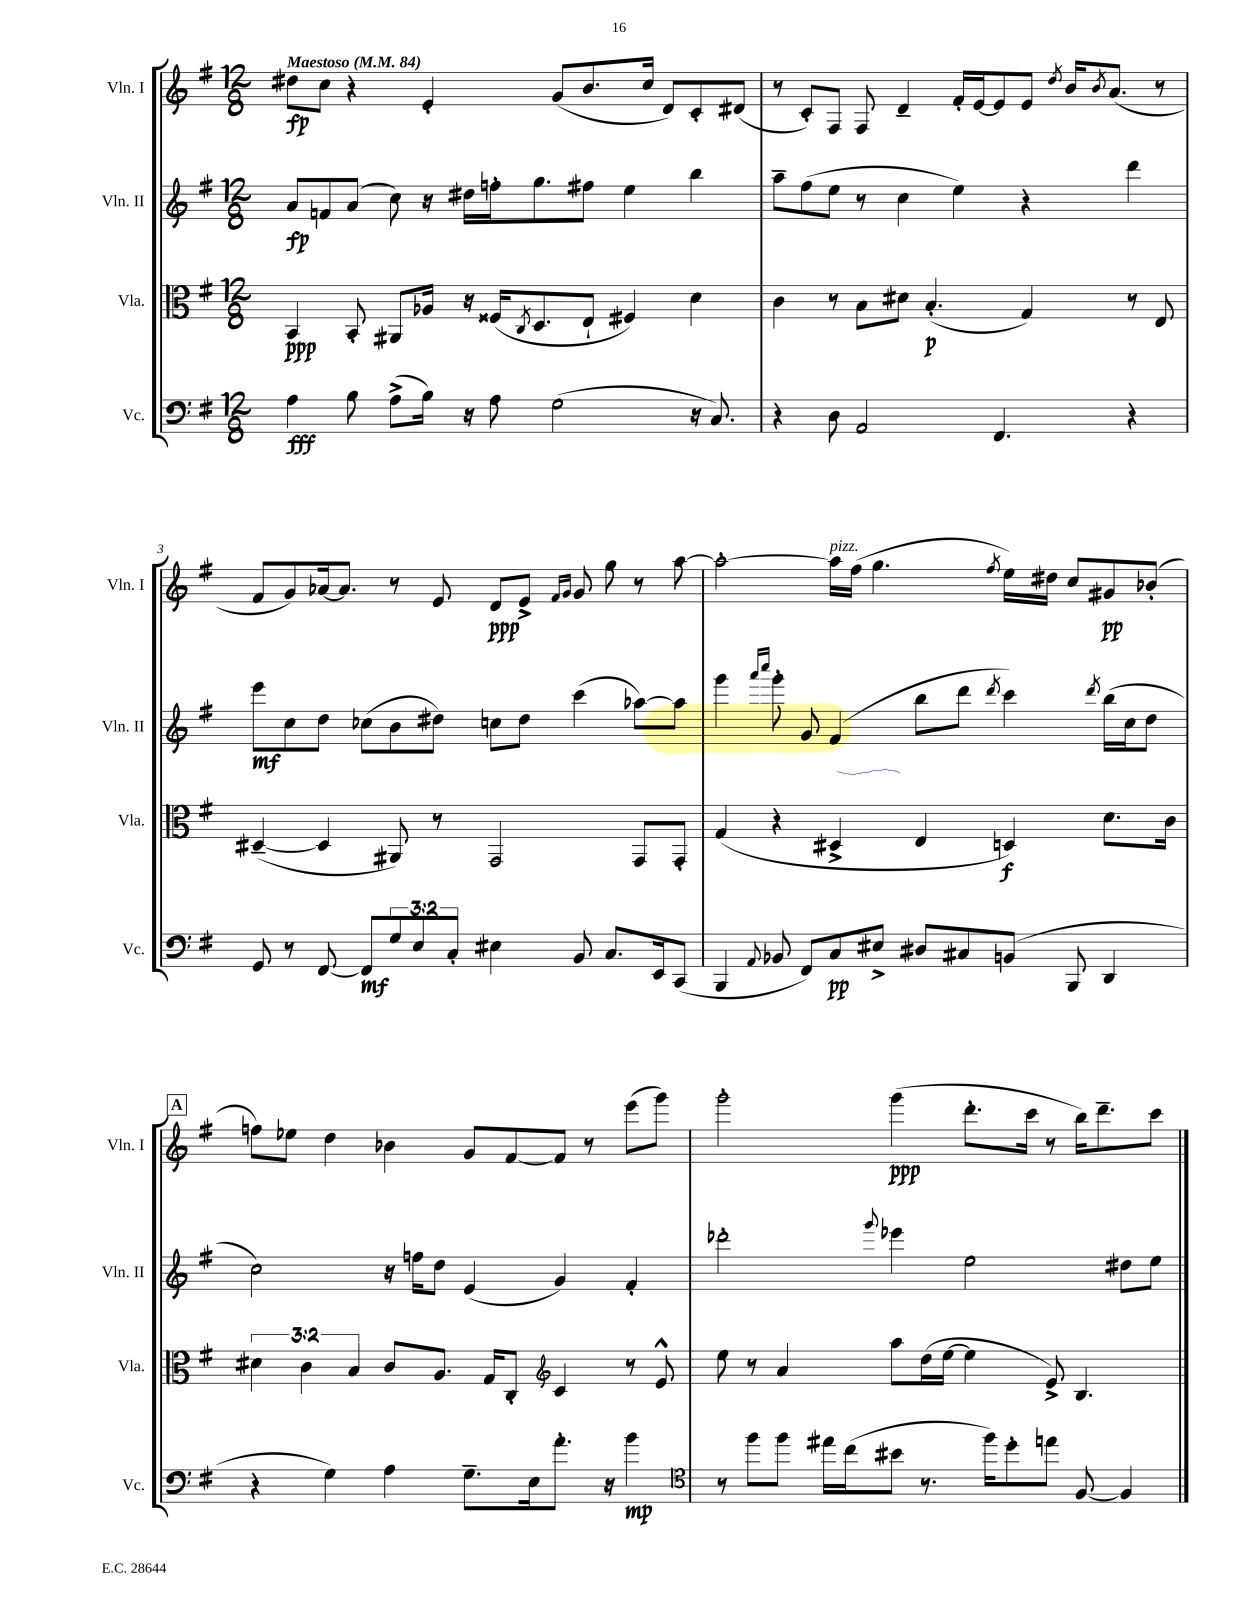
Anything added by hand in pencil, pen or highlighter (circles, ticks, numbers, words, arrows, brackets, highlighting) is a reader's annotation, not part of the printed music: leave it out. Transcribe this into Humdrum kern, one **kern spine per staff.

**kern	**kern	**kern	**kern
*staff4	*staff3	*staff2	*staff1
*clefF4	*clefC3	*clefG2	*clefG2
*k[f#]	*k[f#]	*k[f#]	*k[f#]
*M12/8	*M12/8	*M12/8	*M12/8
*MM84	*MM84	*MM84	*MM84
4A	4BB	8a	8dd#
.	.	8f	8cc
8B	8BB'	(8a	4r
(8A^	8AA#	8cc)	.
16B)	16A-	16r	4e'
16r	16r	16dd#	.
8A	(16F##	16ff'	.
.	8qC	.	.
.	8.D	8.gg	.
(2G	.	.	(8g
.	8E`	8ff#	8.b
.	4F#)	4ee	.
.	.	.	16cc
.	.	.	8d)
16r	4d	4bb	8c'
8.C)	.	.	.
.	.	.	(8d#
=	=	=	=
4r	4c	8aa~	8r
.	.	(8ff#	8c')
8D	8r	8ee	8F#
2AA	8B	8r	8F#
.	8d#	4cc	4d~
.	(4.B'	.	.
.	.	4ee)	16f#'
.	.	.	[16e
4.FF#	.	.	8e]
.	4G)	4r	8e
.	.	.	8qdd
.	.	.	16b
.	.	.	8qb
.	.	.	(8.a
4r	8r	4ddd	.
.	8E	.	8r
=	=	=	=
8GG	([4D#~	8eee	8f#
8r	.	8cc	8g)
[8FF#	4D#]	8dd	[16a-
.	.	.	8.a-]
8FF#]	.	(8cc-	.
12G	8AA#)	8b	8r
12E	.	.	.
.	8r	8dd#)	8e
12C'	.	.	.
4E#	2GG	8cc	8d
.	.	8dd#	8e^
.	.	.	16qqf#
.	.	.	16qqg
8BB	.	(4ccc	8g
8.C	.	.	8gg
.	8GG	[8aa-)	8r
16EE	.	.	.
(8CC	8GG'	8aa-]	[8aa
=	=	=	=
4BBB	(4G	4ggg	2aa'_
.	.	16qqaaa	.
8qqAA	.	16qqcccc	.
8BB-	4r	8ggg'	.
8FF#)	.	8g	.
8C	4D#^	(4f#	16aa]
.	.	.	(16ff#
8E#^	.	.	4.gg
8D#	4E	8bb	.
8C#	.	8ddd	.
.	.	8qddd	8qff#
(8BB	4D)	4ccc)	16ee)
.	.	.	16dd#
8BBB	.	.	8cc
.	.	8qddd	.
4DD	8.d	(16bb	8g#
.	.	16cc	.
.	.	8dd	(8b-'
.	16c	.	.
=	=	=	=
4r	6d#	2cc)	8ff)
.	.	.	8ee-
.	6c	.	.
4G)	.	.	4dd
.	6B	.	.
4A	8c	16r	4b-
.	.	16ff	.
.	8.A	8dd	.
8.G~	.	(4e	8g
.	16G	.	.
.	8C'	.	[8f#
16E	.	.	.
*	*clefG2	*	*
8.a'	4c	4g)	8f#]
.	.	.	8r
16r	.	.	.
4b	8r	4f#'	(8eee
.	8e^^	.	8ggg)
=	=	=	=
*clefC4	*	*	*
8r	8ee	2ddd-'	2ggg'
8ff#	8r	.	.
8ff#	4a	.	.
16ee#	.	.	.
(16cc	.	.	.
.	.	8qqggg	.
8b#	8aa	4eee-	(4ggg
8.r	(16dd	.	.
.	[16ee	.	.
.	4ee]	2ee	8.ddd'
16ff#)	.	.	.
8dd'	.	.	.
.	.	.	16ccc
8ee	8e^)	.	8r
[8F#	4.B	.	16bb)
.	.	.	8.ddd~
4F#]	.	8dd#	.
.	.	8ee	8ccc
==	==	==	==
*-	*-	*-	*-
